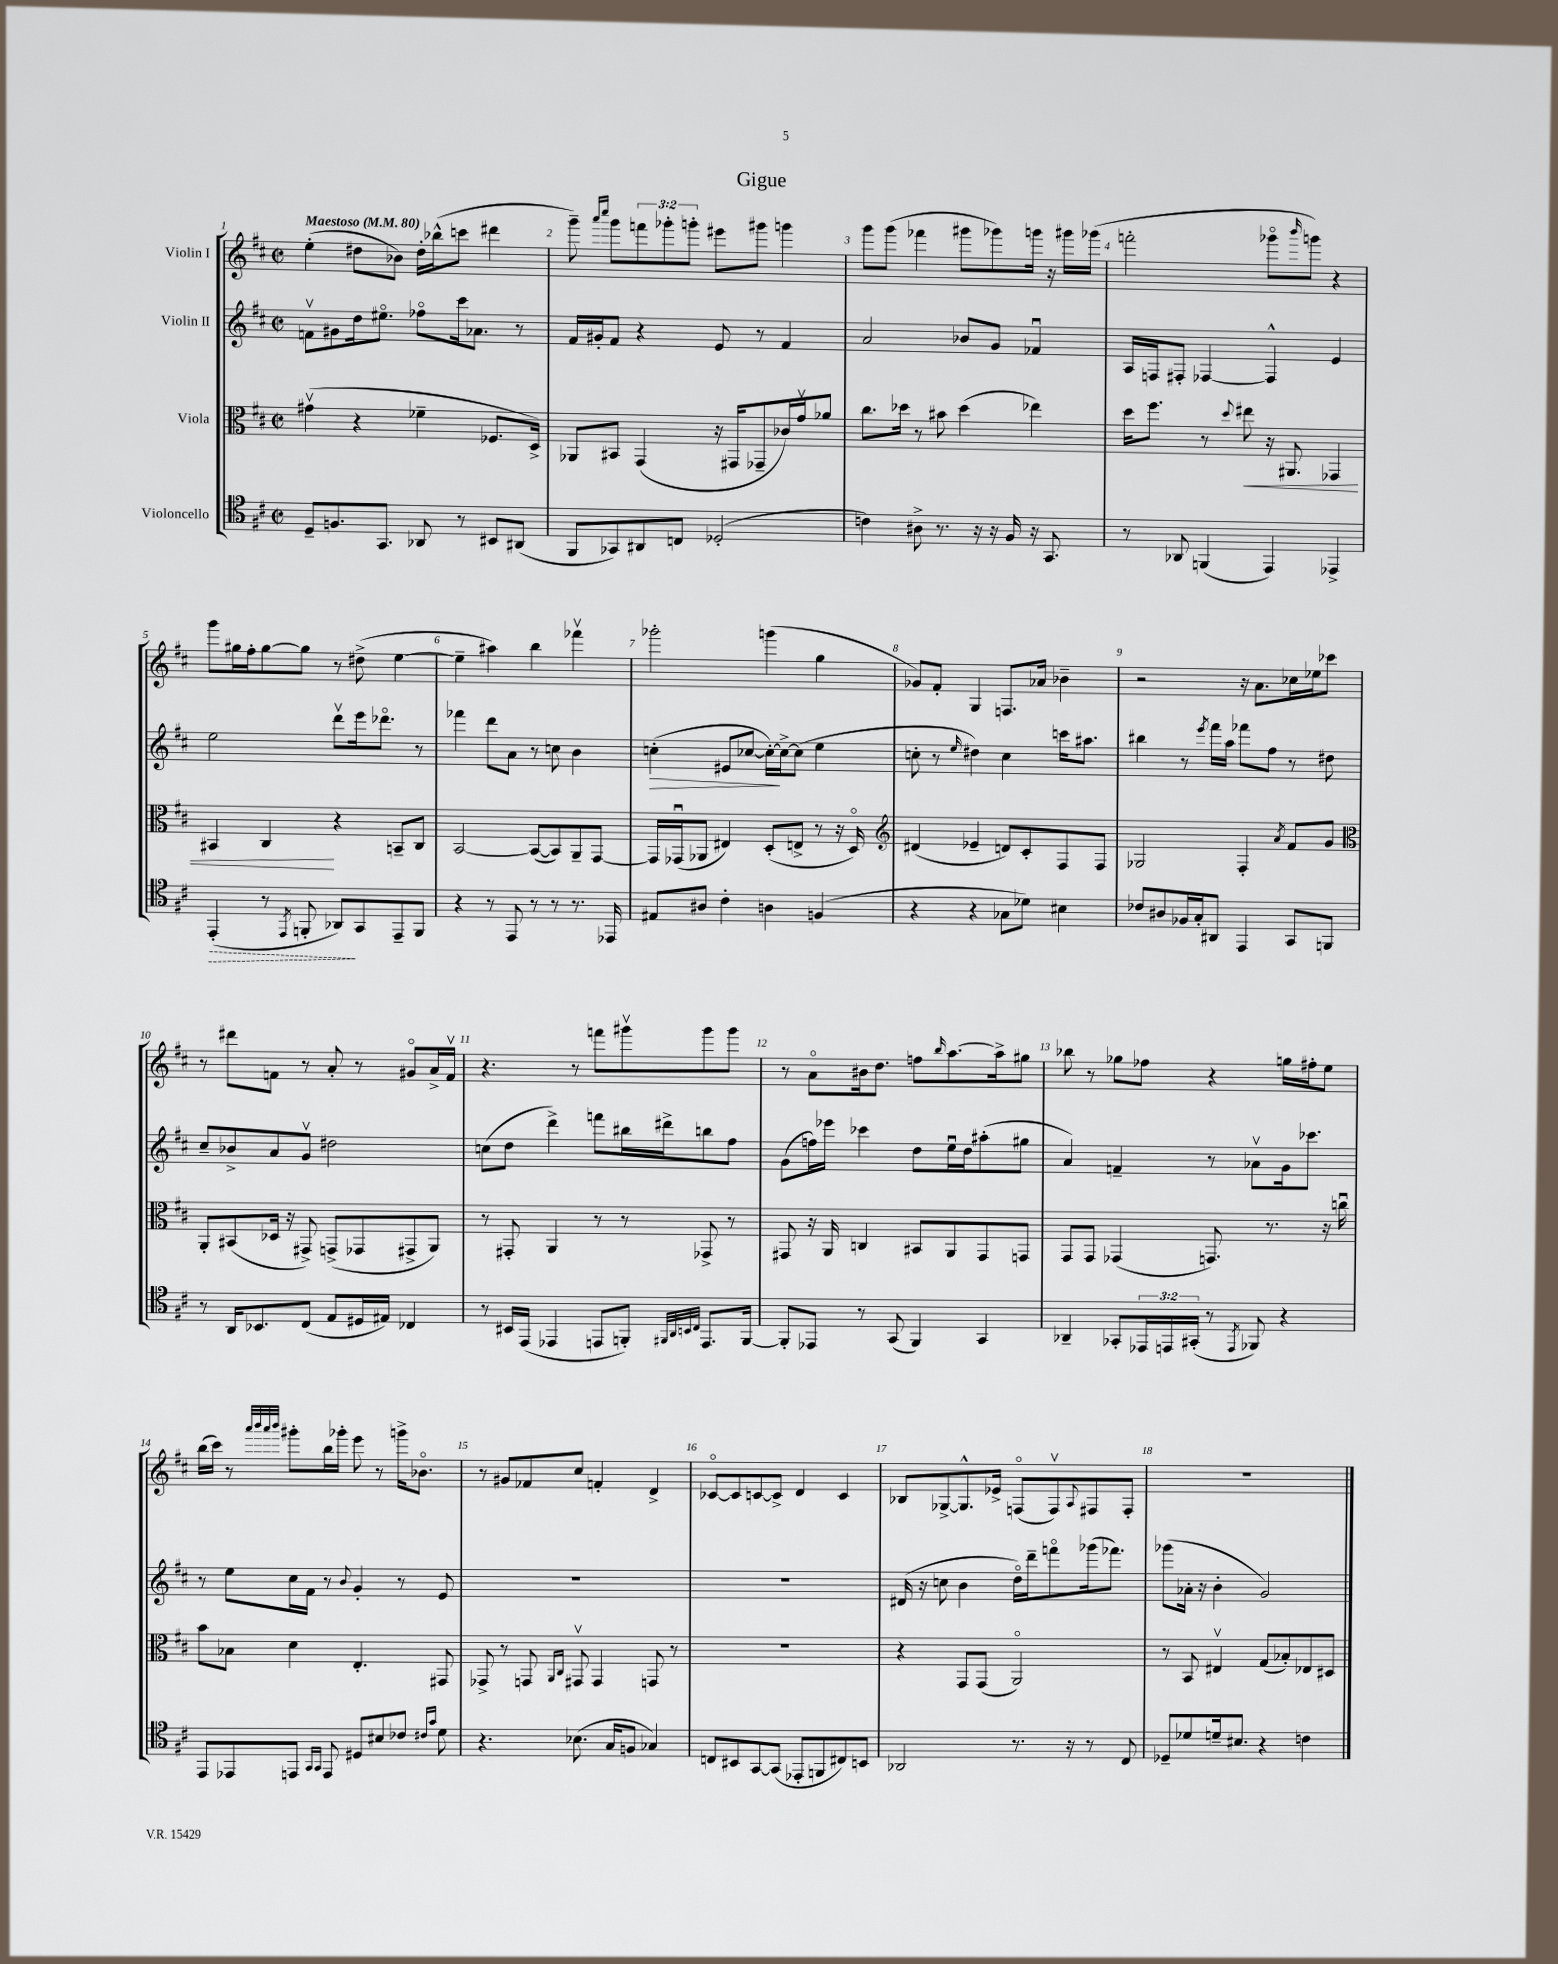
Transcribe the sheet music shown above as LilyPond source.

\header { title = "Gigue" }
<<
\new StaffGroup <<
\new Staff = "s0" \with { instrumentName = "Violin I" } {
    \clef treble \key d \major \defaultTimeSignature \time 2/2 \override Staff.TupletNumber.text = #tuplet-number::calc-fraction-text \tempo "Maestoso" 4 = 80
    e''4-.( dis''8 bes'8) dis''16-. bes''16-^( c'''8 dis'''4 |
    g'''8--) \grace { a'''16 cis''''16 } g'''8 \tuplet 3/2 { f'''8 ges'''8-. g'''8-. } eis'''8 gis'''8 g'''4 |
    g'''8 g'''8( fes'''4 gis'''8 ges'''8) g'''16 r16 gis'''16 ges'''16( |
    f'''2-. ges'''8\flageolet \grace { b'''16 } g'''8) r4 |
    g'''8 gis''16 fis''16-. gis''8~ gis''8 r8 dis''8->( e''4~ |
    e''4-- ais''4) b''4 fes'''4\upbow |
    ges'''2-. g'''4( g''4 |
    ges'8) fis'8-. g4 f8. aes'16 bes'4-- |
    r2 r16 a'8. ces''16 ees''16 ces'''8 |
    r8 dis'''8 f'8 r8 a'8-. r8 gis'8\flageolet a'16-> f'16\upbow |
    r4. r8 f'''8 gis'''8\upbow gis'''8 gis'''8 |
    r8 a'8\flageolet bis'16 d''8. f''8 \grace { b''16 } a''8.~ a''16-> gis''8 |
    bes''8 r8 ges''8 fes''8 r4 g''16 fis''16-. e''8 |
    b''16( cis'''16) r8 \grace { a'''32 b'''32 a'''32 b'''32 } gis'''8-. b''16 ges'''16-. e'''8 r8 g'''16-> bes'8.\flageolet |
    r8 gis'8 fes'8 cis''8 f'4-. d'4-> |
    ces'8~\flageolet ces'8 c'8~ c'8-> d'4 c'4 |
    bes8 ges8~-> ges8.-^ ees'16-> f8\flageolet( f8\upbow) \appoggiatura { a8 } fis8 fis8-. |
    R1 \bar "|." |
}
\new Staff = "s1" \with { instrumentName = "Violin II" } {
    \clef treble \key d \major \defaultTimeSignature \time 2/2
    f'8\upbow gis'8 d''16 eis''8.\flageolet fes''8\flageolet cis'''16 aes'8. r8 |
    fis'16 gis'16-. fis'8 r4 e'8 r8 fis'4 |
    a'2 bes'8 g'8 fes'4\downbow |
    a16 f16 fis8-. fes4~ fes4-^ e'4 |
    e''2 d'''8\upbow e'''16 des'''8.\flageolet r8 |
    fes'''4 d'''8 a'8 r8 c''8 b'4 |
    c''4-.\>( eis'8 ces''8~ ces''16~-.\!) ces''16~-> ces''8( e''4 |
    c''8-. r8 \grace { e''16 } dis''4) c''4 c'''16 ais''8. |
    bis''4 r8 \acciaccatura { e'''8 } fis'''16 a''16 fes'''8 fis''8 r8 dis''8 |
    cis''8-- bes'8-> a'8 g'8\upbow dis''2 |
    c''8( d''8 d'''4->) f'''8 bis''16 dis'''16-> b''8 fis''8 |
    g'8( f''16) ees'''16 ces'''4 d''8 e''16\downbow d''16 ais''8-.( gis''8 |
    a'4) f'4-- r8 aes'8\upbow g'16 ces'''8. |
    r8 e''8 cis''16 fis'16 r8 \appoggiatura { b'8 } g'4-. r8 e'8 |
    R1 |
    R1 |
    dis'16( r16 c''8 b'4 d''16\flageolet) d'''16-- f'''8\flageolet ges'''16( fes'''8.) |
    ges'''8( aes'16-. r16 b'4-. g'2) \bar "|." |
}
\new Staff = "s2" \with { instrumentName = "Viola" } {
    \clef alto \key d \major \defaultTimeSignature \time 2/2
    gis'4\upbow( r4 fes'4-- fes8. d16->) |
    aes,8 bis,8 g,4( r16 gis,16 ges,8-- ces'16) g'16\upbow aes'8 |
    cis''8. des''16 r8 bis'8 des''4( ees''4) |
    d''16 fis''8. r8 \appoggiatura { d''8 } eis''8\< r16 ais,8. ges,4 |
    bis,4 cis4\! r4 b,8-- cis8 |
    b,2~ b,8~( b,8) a,8-- g,8~ |
    g,16 ges,16\downbow( aes,8 eis4) d8-.( e8-> r8 r16 d16\flageolet) |
    \clef treble dis'4( ees'4-- d'8) cis'8-. fis8 fis8 |
    ges2 fis4-. \acciaccatura { a'8 } fis'8 g'8 |
    \clef alto a,8-. bis,8( des16 r16 gis,8->) g,8->( ges,8 gis,8-> a,8) |
    r8 gis,8-. a,4 r8 r8 ges,8-> r8 |
    gis,8 r16 a,16 c4 bis,8 a,8 gis,8 g,8 |
    g,8 g,8 ges,4( g,8.) r8. r16 c''16\downbow |
    b'8 bes8 d'4 e4.-. gis,8 |
    ges,8-> r8 g,8 \grace { a,16 cis16 } gis,8\upbow gis,4 g,8 r8 |
    R1 |
    r4 g,8 g,8( a,2\flageolet) |
    r8 b,8 eis4\upbow g8( bes8-.) ees8 dis8 \bar "|." |
}
\new Staff = "s3" \with { instrumentName = "Violoncello" } {
    \clef tenor \key d \major \defaultTimeSignature \time 2/2 \override Staff.TupletNumber.text = #tuplet-number::calc-fraction-text
    d8-- f8. g,8. aes,8 r8 bis,8 ais,8( |
    fis,8 ges,8) ais,8 c8 des2-.( |
    c'4) ais8-> r8. r16 r16 fis16 r16 g,8. |
    r8 aes,8 f,4( e,4) ees,4-> |
    \once \override Hairpin.style = #'dashed-line e,4-.\>( r8 \acciaccatura { e,8 } f,8-. aes,8\!) g,8 e,8-- f,8 |
    r4 r8 e,8 r8 r8 r8. ees,16 |
    eis8 ais8 cis'4-. a4 f4( |
    r4 r4 ges8 des'8) bis4 |
    ces'8 ais8 fes16 g16-. ais,8 e,4 g,8 f,8 |
    r8 a,16 bes,8. cis8( e8 dis16 eis16) ces4 |
    r8 bis,16 e,16( ees,4 e,8 f,8-.) \grace { fis,32 a,32 b,32 cis32 } e,8. fis,16~ |
    fis,8-. ees,8 r8 g,8( fis,4) g,4 |
    aes,4-- ges,8-. \tuplet 3/2 { ees,16 e,16 gis,16-.( } r8 \acciaccatura { e,8 } fes,8) r4 |
    e,8 ees,8 e,8 \grace { g,16 g,16 } e,8 dis8 bis8 ces'8 \grace { cis'16 g'16 } d'8 |
    r4. bes8.( g16 f8 ges4) |
    c8 bis,8 g,8~ g,8( ees,8-. f,8 cis8) b,8 |
    aes,2 r8. r16 r8 cis8 |
    des8-- des'8 d'16-- bis8. r4 c'4 \bar "|." |
}
>>
>>
\layout { \context { \Score \override BarNumber.break-visibility = ##(#f #t #t) barNumberVisibility = #all-bar-numbers-visible } }
